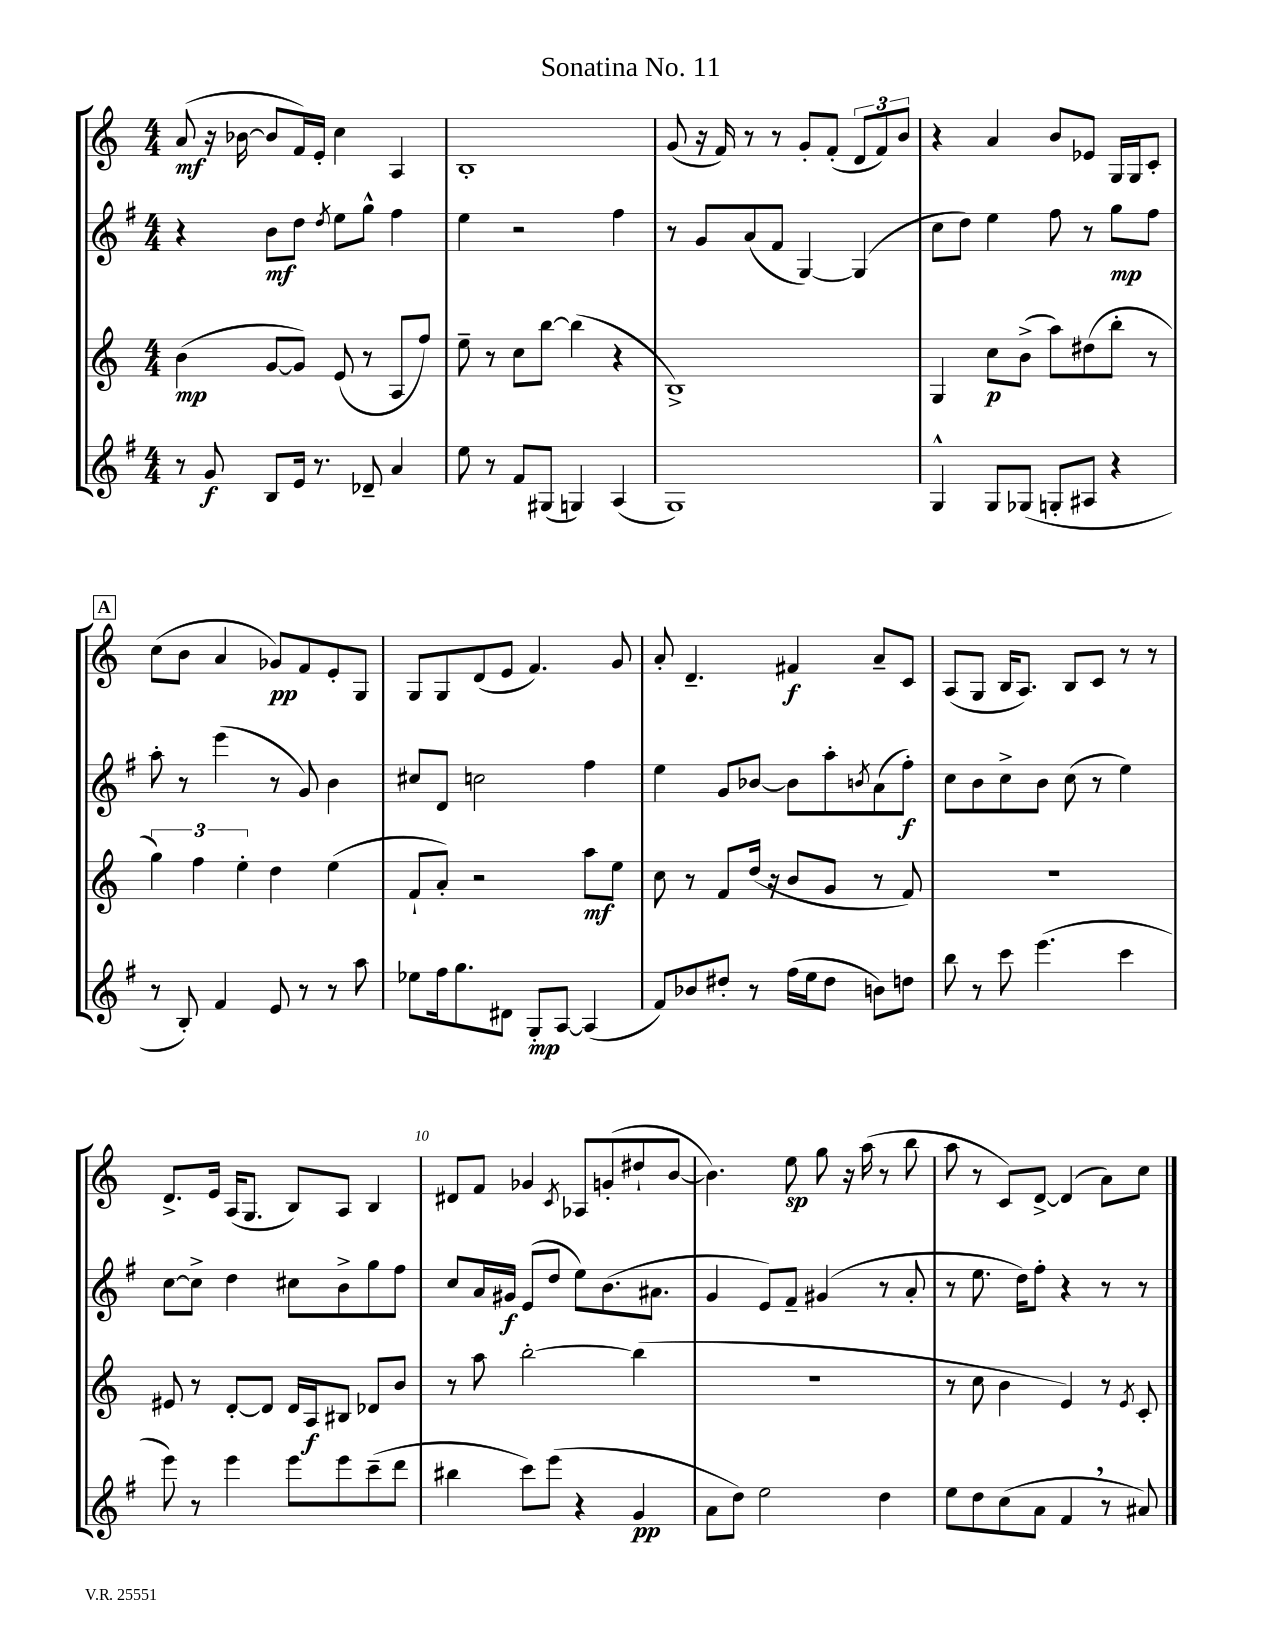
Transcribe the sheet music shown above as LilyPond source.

\header { title = "Sonatina No. 11" }
<<
\new StaffGroup <<
\new Staff = "s0" {
    \clef treble \key c \major \numericTimeSignature \time 4/4
    a'8\mf( r16 bes'16~ bes'8 f'16) e'16-. c''4 a4 |
    b1-. |
    g'8( r16 f'16) r8 r8 g'8-. f'8-.( \tuplet 3/2 { d'8 f'8) b'8 } |
    r4 a'4 b'8 ees'8 g16 g16 c'8-. |
    \mark \markup { \box "A" } c''8( b'8 a'4 ges'8\pp) f'8 e'8-. g8 |
    g8 g8 d'8( e'8 f'4.) g'8 |
    a'8-. d'4.-- fis'4\f a'8-- c'8 |
    a8( g8 b16 a8.) b8 c'8 r8 r8 |
    d'8.-> e'16 a16( g8. b8) a8 b4 |
    dis'8 f'8 ges'4 \acciaccatura { c'8 } aes8 g'8-.( dis''8-! b'8~ |
    b'4.) e''8\sp g''8 r16 a''16( r8 b''8 |
    a''8 r8 c'8) d'8~-> d'4( a'8) c''8 \bar "|." |
}
\new Staff = "s1" {
    \clef treble \key g \major \numericTimeSignature \time 4/4
    r4 b'8\mf d''8 \acciaccatura { d''8 } e''8 g''8-^ fis''4 |
    e''4 r2 fis''4 |
    r8 g'8 a'8( fis'8 g4~) g4( |
    c''8 d''8) e''4 fis''8 r8 g''8\mp fis''8 |
    \mark \markup { \box "A" } a''8-. r8 e'''4( r8 g'8) b'4 |
    cis''8 d'8 c''2 fis''4 |
    e''4 g'8 bes'8~ bes'8 a''8-. \acciaccatura { b'8 } a'8( fis''8-.\f) |
    c''8 b'8 c''8-> b'8 c''8( r8 e''4) |
    c''8~ c''8-> d''4 cis''8 b'8-> g''8 fis''8 |
    c''8 a'16 gis'16\f e'8( d''8 e''8) b'8.( ais'8. |
    g'4 e'8) fis'8-- gis'4( r8 a'8-. |
    r8 e''8. d''16) fis''8-. r4 r8 r8 \bar "|." |
}
\new Staff = "s2" {
    \clef treble \key c \major \numericTimeSignature \time 4/4
    b'4\mp( g'8~ g'8) e'8( r8 a8 f''8) |
    e''8-- r8 c''8 b''8~ b''4( r4 |
    b1->) |
    g4 c''8\p b'8->( a''8) dis''8( b''8-. r8 |
    \mark \markup { \box "A" } \tuplet 3/2 { g''4) f''4 e''4-. } d''4 e''4( |
    f'8-! a'8-.) r2 a''8\mf e''8 |
    c''8 r8 f'8 d''16( r16 b'8 g'8 r8 f'8) |
    R1 |
    eis'8 r8 d'8~-. d'8 d'16 a16\f bis8 des'8 b'8 |
    r8 a''8 b''2~-. b''4( |
    R1 |
    r8 c''8 b'4 e'4) r8 \acciaccatura { e'8 } c'8-. \bar "|." |
}
\new Staff = "s3" {
    \clef treble \key g \major \numericTimeSignature \time 4/4
    r8 g'8\f b8 e'16 r8. des'8-- a'4 |
    e''8 r8 fis'8 gis8( g4) a4( |
    g1) |
    g4-^ g8 ges8( g8-. ais8 r4 |
    \mark \markup { \box "A" } r8 b8-.) fis'4 e'8 r8 r8 a''8 |
    ees''8 fis''16 g''8. dis'8 g8-.\mp a8~ a4( |
    fis'8) bes'8 dis''8-. r8 fis''16( e''16 dis''8 b'8) d''8 |
    b''8 r8 c'''8 e'''4.( c'''4 |
    e'''8) r8 e'''4 e'''8 e'''8 c'''8--( d'''8 |
    bis''4 c'''8) e'''8( r4 g'4\pp |
    a'8 d''8) e''2 d''4 |
    e''8 d''8 c''8( a'8 fis'4 \breathe r8 ais'8) \bar "|." |
}
>>
>>
\layout { \context { \Score \override BarNumber.break-visibility = ##(#f #t #t) barNumberVisibility = #(every-nth-bar-number-visible 5) } }
